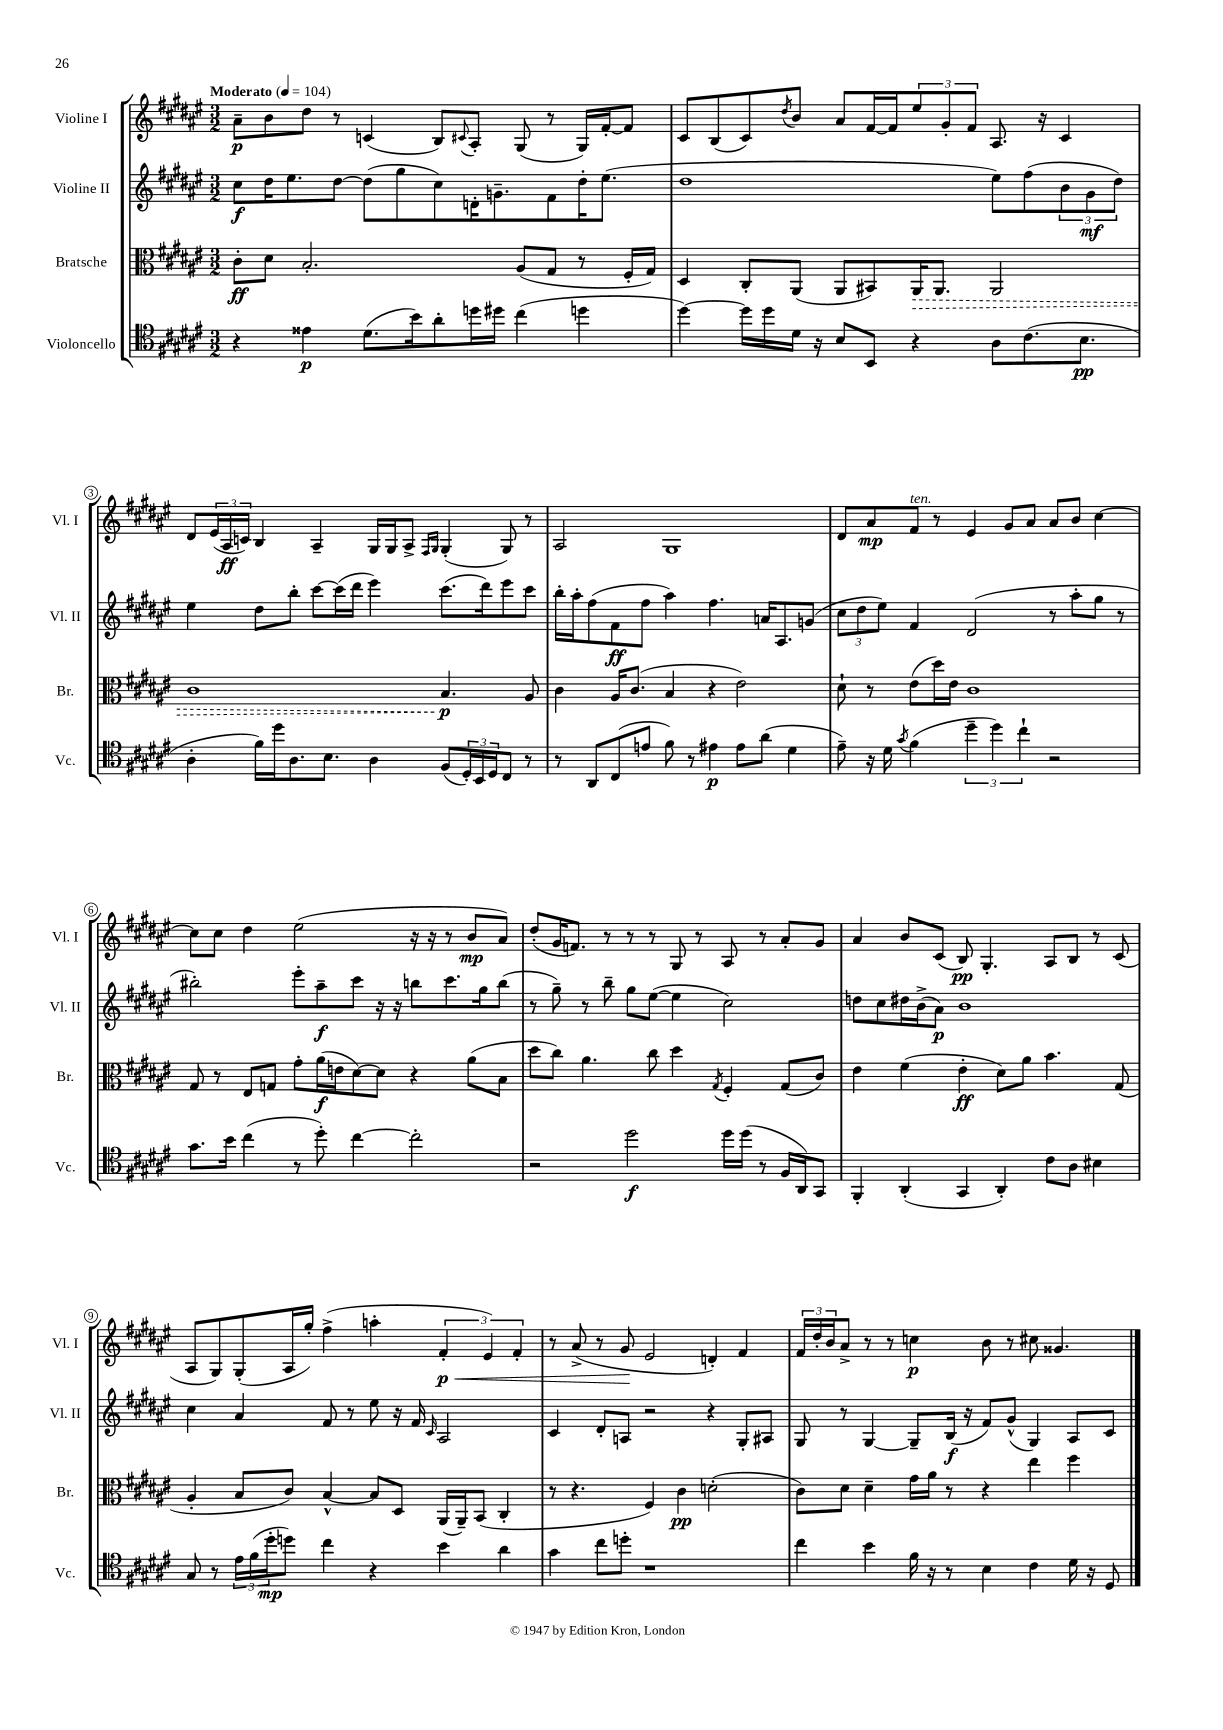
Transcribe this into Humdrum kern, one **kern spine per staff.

**kern	**kern	**kern	**kern
*staff4	*staff3	*staff2	*staff1
*clefC4	*clefC3	*clefG2	*clefG2
*k[f#c#g#d#a#e#]	*k[f#c#g#d#a#e#]	*k[f#c#g#d#a#e#]	*k[f#c#g#d#a#e#]
*M3/2	*M3/2	*M3/2	*M3/2
*MM104	*MM104	*MM104	*MM104
4r	8c#'\L	8cc#\L	8a#~\L
.	8d#\J	16dd#\K	8b\
.	.	8.ee#\	.
4e##\	2.B'/	.	8dd#\J
.	.	[8dd#\J	8r
(8.d#\L	.	(8dd#\]L	(4c/
.	.	8gg#\	.
16b\k)	.	.	.
8a#'\	.	8cc#\)	8B/L)
.	.	.	8qqc#/
16dd\L	.	16d'\K	8A#'/J
16dd#\JJ	.	8.g~\	.
(4cc#\	(8A#/L	.	(8G#/
.	8G#/J	8f#\	8r
4dd\	8r	16dd#'\K	16G#/LL)
.	.	(8.ee#\J	[16f#'/J
.	16F#'/LL	.	8f#/]J
.	16G#/JJ)	.	.
=	=	=	=
[4dd#\)	4D#/	1dd#	8c#/L
.	.	.	(8B/
16dd#\]LL	8C#'/L	.	8c#/)
16dd#\	.	.	.
.	.	.	8qdd#/
16d#\JJ	(8AA#/J	.	8b/J
16r	.	.	.
8B/L	8AA#/L	.	8a#/L
8BB/J	8BB#/)	.	[16f#/L
.	.	.	16f#/]J
4r	16AA#/K	.	12ee#/
.	8.AA#/J	.	.
.	.	.	12g#'/
.	.	.	12f#/J
8A#\L	2AA#/	8ee#\L)	8.A#/
(8.c#\	.	(8ff#\	.
.	.	.	16r
.	.	12b\	4c#/
8.B\J	.	.	.
.	.	12g#\	.
.	.	12dd#\J)	.
=	=	=	=
4A#'\	1c#	4ee#\	8d#/L
.	.	.	(24e#/L
.	.	.	24A#/
.	.	.	24c/JJ)
16f#\LL)	.	8dd#\L	4B/
16dd#\J	.	.	.
8.A#\	.	8bb'\J	.
.	.	[8ccc#\L	4A#~/
8.B\J	.	.	.
.	.	(16ccc#\]L	.
.	.	16ddd#\JJ	.
4A#\	.	4eee#\)	16G#/LL
.	.	.	16G#/J
.	.	.	8A#^/J
.	.	.	16qqF#/LL
.	.	.	16qqG#/JJ
(8F#/L	4.B/	(8.ccc#\L	(4G#'/
24D#'/L)	.	.	.
24BB/	.	.	.
.	.	16ddd#\k)	.
24D#/J	.	.	.
8C#/J	.	8eee#\	8G#/)
8r	8A#/	8ccc#\J	8r
=	=	=	=
8r	4c#\	16bb'\LL	2A#/
.	.	16aa#'\J	.
8AA#/L	.	(8ff#\	.
(8C#/	16A#/LK	8f#\	.
.	(8.c#/J	.	.
8e/J	.	8ff#\J	.
8f#\)	4B/	4aa#\)	1G#
8r	.	.	.
4e#\	4r	4.ff#\	.
8e#\L	2e#\)	.	.
(8a#\J	.	16a/LK	.
.	.	8.A#/	.
4d#\	.	.	.
.	.	(8g/J	.
=	=	=	=
8e#~\)	8d#`\	12cc#\L	8d#/L
.	.	12dd#\	.
16r	8r	.	8a#/
.	.	12ee#\J)	.
16d#\	.	.	.
8qg#/	.	.	.
(4f#\	(8e#\L	4f#/	8f#/J
.	16dd#\L)	.	8r
.	16e#\JJ	.	.
6dd#~\	1c#	(2d#/	4e#/
6dd#\)	.	.	.
.	.	.	8g#/L
6cc#`\	.	.	.
.	.	.	8a#/J
2r	.	8r	8a#/L
.	.	8aa#'\L	8b/J
.	.	8gg#\J	[4cc#\
.	.	8r	.
=	=	=	=
8.g#\L	8G#/	2bb#'\)	8cc#\]L
.	8r	.	8cc#\J
16b\Jk	.	.	.
(4cc#\	8E#/L	.	4dd#\
.	8G/J	.	.
8r	8g#'\L	8eee#'\L	(2ee#\
8dd#'\)	(16a#\L	8aa#~\	.
.	16e\J	.	.
[4cc#\	[8d#\)	8ccc#\J	.
.	8d#\]J	16r	.
.	.	16r	.
2cc#'\]	4r	8bb\L	16r
.	.	.	16r
.	.	8.ccc#\	8r
.	(8a#\L	.	8b/L
.	.	16gg#\k	.
.	8B\J	(8bb\J	8a#/J)
=	=	=	=
2r	8dd#\L	8r	(8dd#'/L
.	8cc#\J)	8gg#~\)	16g#/K
.	.	.	8.f/J)
.	4.a#\	8r	.
.	.	8bb~\	8r
2dd#\	.	8gg#\L	8r
.	8cc#\	([8ee#\J	8r
.	4dd#\	4ee#\]	8G#/
.	.	.	8r
.	8qG#/	.	.
16dd#\LL	4F#'/	2cc#\)	8A#/
(16dd#\JJ	.	.	.
8r	.	.	8r
16F#/LL	(8G#/L	.	8a#'/L
16AA#/J)	.	.	.
8GG#/J	8c#/J)	.	8g#/J
=	=	=	=
4FF#'/	4e#\	8dd\L	4a#/
.	.	8cc#\	.
(4AA#'/	(4f#\	16dd#\L	8b/L
.	.	(16b^\J	.
.	.	8a#\J)	(8c#/J
4GG#/	4e#'\	1b	8B/)
.	.	.	4.G#'/
4AA#'/)	8d#\L)	.	.
.	8a#\J	.	.
8c#\L	4.b\	.	8A#/L
8A#\J	.	.	8B/J
4B#\	.	.	8r
.	(8G#/	.	(8c#/
=	=	=	=
8G#/	4A#'/	4cc#\	8A#/L
8r	.	.	8G#/)
24e#\LL	8B/L	4a#/	(8G#'/
(24f#\	.	.	.
24dd#'\J	.	.	.
8dd\J)	8c#/J)	.	16A#/L
.	.	.	16gg#'/JJ)
4cc#\	[4B^^/	8f#/	(4ff#^\
.	.	8r	.
4r	8B/]L	8ee#\	4aa'\
.	8D#/J	16r	.
.	.	16f#/	.
.	.	16qqc#/	.
4b\	(16AA#/LL	2A#/	6f#'/
.	16AA#~/J)	.	.
.	(8BB/J	.	.
.	.	.	6e#/)
4a#\	4C#'/	.	.
.	.	.	6f#'/
=	=	=	=
4g#\	8r	4c#/	8r
.	4.r	.	(8a#^/
8cc#\L	.	8d#'/L	8r
8dd'\J	.	8A/J	8g#/
1r	4F#/)	2r	2e#/
.	4c#\	.	.
.	(2d'\	4r	4d'/)
.	.	8G#'/L	4f#/
.	.	8A#/J	.
=	=	=	=
4cc#\	8c#\L)	8G#/	24f#/LL
.	.	.	24dd#'/
.	.	.	24b/J
.	8d#\J	8r	8a#^/J
4b\	4d#~\	[4G#/	8r
.	.	.	8r
16f#\	16g#\LL	8G#~/]L	4cc\
16r	16a#\JJ	.	.
8r	8r	(16B/Jk	.
.	.	16r	.
4B\	4r	8f#/L)	8b\
.	.	(8g#^^/J	8r
4c#\	4ee#\	4G#/)	8cc#\
.	.	.	4.g##/
16d#\	4ff#\	8A#/L	.
16r	.	.	.
8D#/	.	8c#/J	.
==	==	==	==
*-	*-	*-	*-
